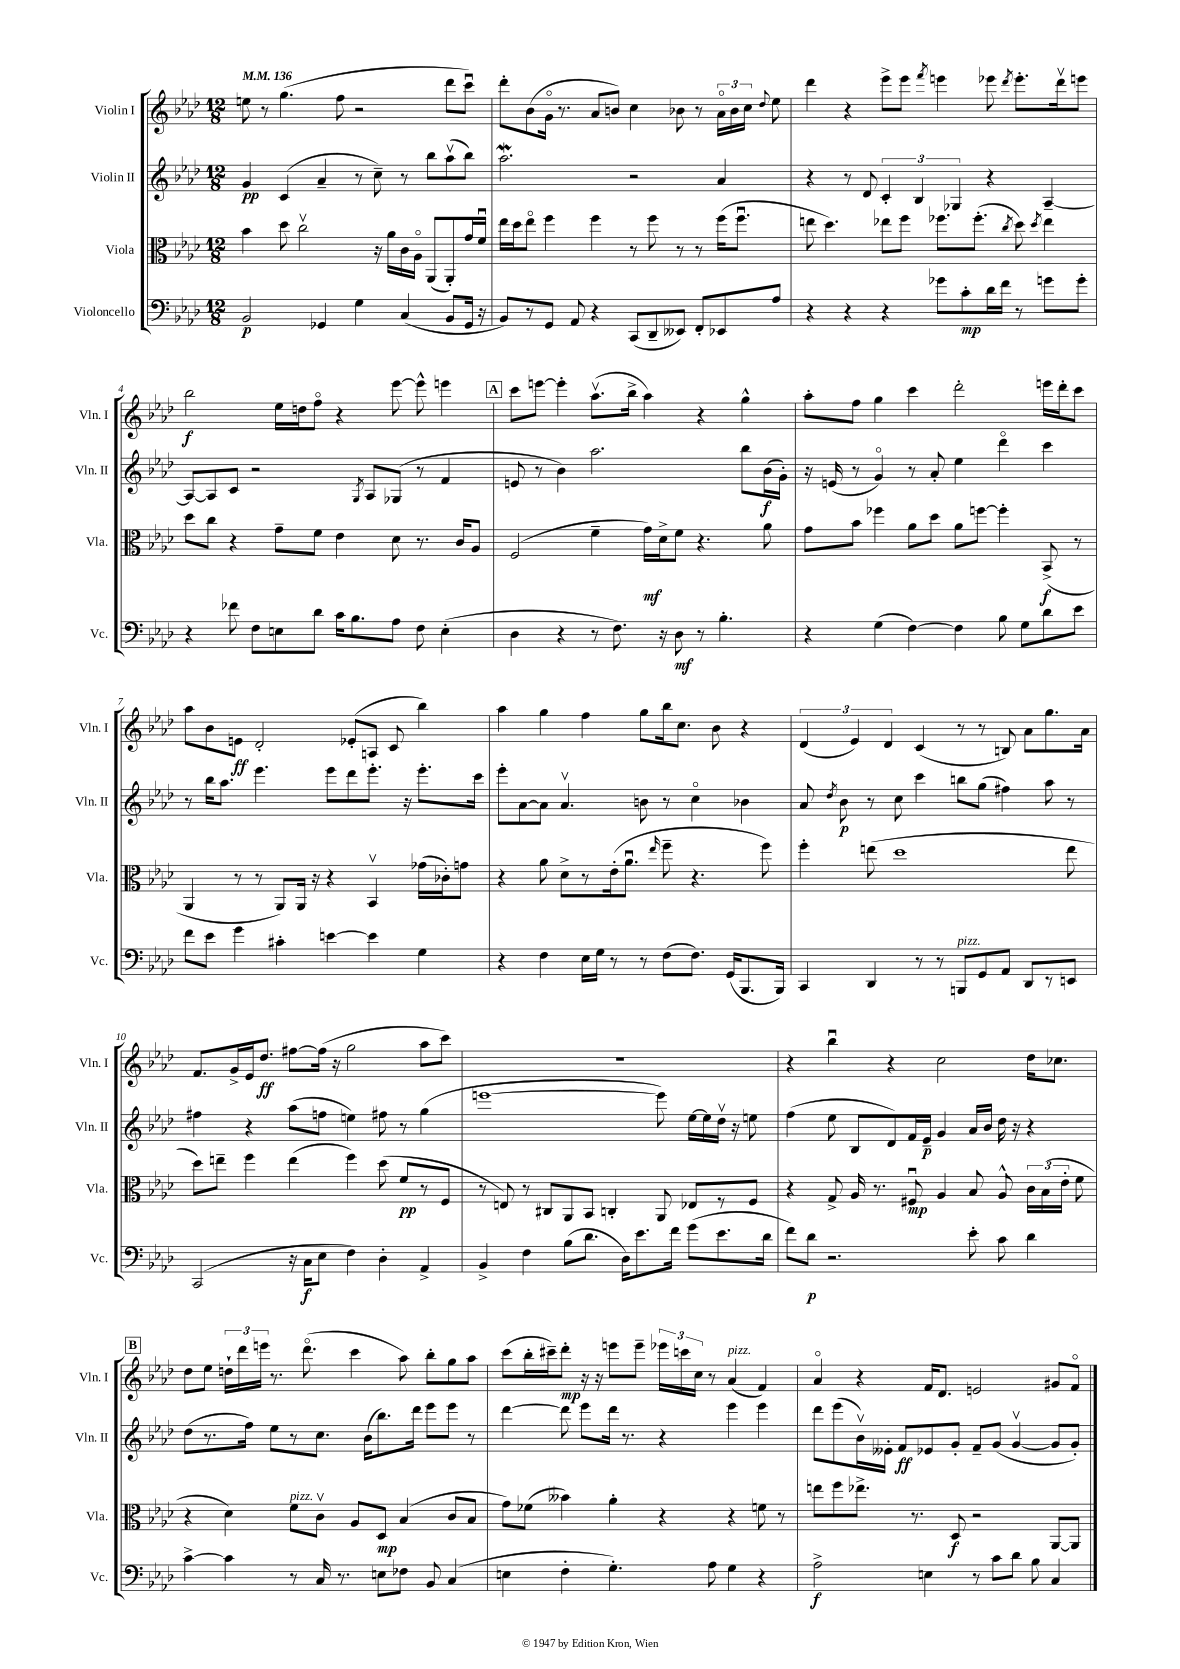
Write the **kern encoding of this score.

**kern	**kern	**kern	**kern
*staff4	*staff3	*staff2	*staff1
*clefF4	*clefC3	*clefG2	*clefG2
*k[b-e-a-d-]	*k[b-e-a-d-]	*k[b-e-a-d-]	*k[b-e-a-d-]
*M12/8	*M12/8	*M12/8	*M12/8
*MM136	*MM136	*MM136	*MM136
2BB-	4b-	4g	8ee
.	.	.	8r
.	8dd-	(4c	(4.gg
.	2ccv	.	.
4GG-	.	4a-~	.
.	.	.	8ff
4G	.	8r	2r
.	16r	8cc~)	.
.	16a-	.	.
(4C	16c	8r	.
.	16A-o	.	.
.	(8AA-	8bb-	.
8BB-	8AA-')	(8aa-v	8ddd-
16GG-	16g	8bb-)	8cccu)
16r	16fu	.	.
=	=	=	=
8BB-)	16ee-	2.aa-	8ddd-'
.	16dd-	.	.
8r	8ee-o	.	(8b-
8GG	4ff	.	16go
.	.	.	8.r
8AA-	.	.	.
4r	4ff	.	8a-
.	.	.	8b)
(8CC	8r	2r	4cc
8DD-~	8ff	.	.
8EE--)	8r	.	8b-
8FF'	8r	.	8r
8EE-	(16ff	4a-	24a-o
.	.	.	24b-
.	8.ffu	.	.
.	.	.	24cc
.	.	.	8qqdd-
8A-	.	.	8ee-
=	=	=	=
4r	8ee	4r	4ddd-
.	4.dd-)	.	.
4r	.	8r	4r
.	.	8d-	.
4r	8ee-	6c'	8eee-^
.	8ff	.	8eee-
.	.	6B-	.
.	.	.	8qfff
8g-	8.ff-	.	4eee
.	.	6G-	.
8c'	.	.	.
.	(8.ff-'	.	.
16d-	.	4r	8eee-
16f	.	.	.
.	8qcc	.	8qddd-
8r	8dd-)	.	8.eee-'
.	8qdd-	.	.
8g	4ee-	[4A-~	.
.	.	.	16ddd-v
8g'	.	.	8eee
=	=	=	=
4r	8dd-	8A-_	2bb-
.	8cc	8A-]	.
8f-	4r	8c	.
8F	.	2r	.
8E	8g~	.	16ee-
.	.	.	16dd
8d-	8f	.	8ffo
16c	4e-	.	4r
8.B-	.	.	.
.	.	8qG	.
.	.	8A-	.
8A-	8d-	(8G-	[8eee-
8F	8.r	8r	8eee-^^]
(4E'	.	4f	4eee
.	16c	.	.
.	8A-	.	.
=	=	=	=
4D-	(2F	8e	8ccc
.	.	8r	[8eee
4r	.	4b-)	4eee']
8r	4f~	2.aa-	(8.aa-v
8.F)	.	.	.
.	.	.	16bb-^
.	16g)	.	4aa-)
16r	16d-^	.	.
8D-	8f	.	.
8r	4.r	.	4r
4.B-'	.	.	.
.	.	8bb-	4gg^^
.	8a-	(16b-	.
.	.	16g')	.
=	=	=	=
4r	8g	16r	8aa-'
.	.	(16e	.
.	8b-	8r	8ff
(4G	4ff-	4go)	4gg
[4F)	8a-	8r	4ccc
.	8dd-	8a-'	.
4F]	8a-	4ee-	2ddd-'
.	[8ff	.	.
8B-	4ff']	4ddd-o	.
8G	.	.	.
8d-	(8BB-^	4ccc	16eee
.	.	.	16ddd-'
8e-	8r	.	8ccc
=	=	=	=
8f	4AA-	8r	8aa-
8e-	.	16bb-	8b-
.	.	8.aa-	.
4g	8r	.	8e
.	8r	4.eee-	2d-'
4c#'	8AA-)	.	.
.	16AA-	.	.
.	16r	.	.
[4e	4r	8eee-	.
.	.	8ddd-	(8e-'
4e]	4BB-v	8.eee-'	8A
.	.	.	8c
.	.	16r	.
4G	(16g-	8.eee-'	4bb-)
.	16c-')	.	.
.	8g	.	.
.	.	16ccc	.
=	=	=	=
4r	4r	8eee-'	4aa-
.	.	[8a-	.
4F	8a-	8a-]	4gg
.	8d-^	4.a-v	.
16E-	8r	.	4ff
16G	.	.	.
8r	(16e-'	.	.
.	8.a-u	.	.
8r	.	8b	8gg
.	16qqee-	.	.
(8F	8ff~	8r	16bb-
.	.	.	8.cc
8.F)	4.r	4cco	.
.	.	.	8b-
(16GG	.	.	.
8.BBB-	.	4b-	4r
.	8ff)	.	.
16BBB-)	.	.	.
=	=	=	=
4CC	4ff'	8a-	(6d-
.	.	8qdd-	.
.	.	8b-	.
.	.	.	6e-)
4DD-	(8ee	8r	.
.	.	.	6d-
.	1dd-	8cc	.
8r	.	4ccc	(4c
8r	.	.	.
8BBB	.	8bb	8r
8GG	.	(8gg	8r
8AA-	.	4ff#)	8B)
8DD-	.	.	8a-
8r	.	8aa-	8.gg
8EE	8ee	8r	.
.	.	.	16a-
=	=	=	=
(2CC	8dd-)	4ff#	8.f
.	8ee~	.	.
.	.	.	16g^
.	4ff	4r	16e-
.	.	.	8.dd-
16r	(4ee	(8aa-	[8ff#
16C	.	.	.
8E-	.	8ff	(16ff#]
.	.	.	16r
4F)	4ff)	4ee)	2gg
4D-'	(8dd-	8ff#	.
.	8f	8r	.
4AA-^	8r	(4gg	8aa-
.	8F	.	8ccc)
=	=	=	=
4BB-^	8r	[1eee	1.r
.	8E)	.	.
4F	8r	.	.
.	8C#	.	.
(8B-	8AA-	.	.
8.d-	8BB-	.	.
.	4C'	.	.
16D-)	.	.	.
8.e-	.	.	.
.	8AA-	8eee])	.
16f	.	.	.
(8g	8E-	[16ee-	.
.	.	16ee-]	.
8.e-	8r	16dd-v	.
.	.	16r	.
.	8F	8ee	.
16d-	.	.	.
=	=	=	=
8f)	4r	(4ff	4r
8d-	.	.	.
2.r	8G^	8ee-	4bb-u
.	16A-	8B-	.
.	8.r	.	.
.	.	8d-)	4r
.	8F#u	16f	.
.	.	16e-~	.
.	4A-	4g	2cc
8e-'	8B-	16a-	.
.	.	16b-	.
8c	8A-^^	16dd-	.
.	.	16r	.
4d-	24c	4r	16dd-
.	(24B-	.	.
.	.	.	8.cc-
.	24e-'	.	.
.	8f	.	.
=	=	=	=
[4c^	4r	(8dd-	8dd-
.	.	8.r	8ee-
4c]	4d-)	.	24dd`
.	.	.	24ddd-
.	.	16ff)	.
.	.	.	24eee
.	.	8ee-	8.r
8r	8f	8r	.
.	.	.	(8.ddd-o
16C	8cv	8.cc	.
8.r	.	.	.
.	8A-	.	4ccc
.	.	(16b-	.
8E	8D-	8.bb-)	.
8F-	(4B-	.	8aa-)
.	.	16ddd-	.
8BB-	.	8eee-	8bb-'
(4C	8c	8eee-	8gg
.	8B-	8r	8aa-
=	=	=	=
4E	8g)	[4ddd-	(8ccc
.	(8f-	.	16bb-'
.	.	.	16ccc#~)
4F'	4b--)	8ddd-]	8ddd-'
.	.	8eee-	16r
.	.	.	16r
4.G')	4a-'	16ddd-	8eee
.	.	8.r	.
.	.	.	8eee~
.	4r	4r	24eee-
.	.	.	24ccc
.	.	.	24cc
8A-	.	.	8r
4G	4r	4eee-	(4a-
4r	8f	4eee-	4f)
.	8r	.	.
=	=	=	=
2A-^	8ee	8ddd-	4a-o
.	8ff	(8eee-	.
.	8.ee-^	16b-v)	4r
.	.	16e--'	.
.	.	8f	.
.	8.r	.	.
4E	.	8e-	16f
.	.	.	8.d-
.	8D-	8g'	.
8r	2r	8f~	2e
8c	.	(8g	.
8d-	.	[4gv	.
8B-	.	.	.
4C	[8AA-	8g]	8g#
.	8AA-]	8g')	8fo
==	==	==	==
*-	*-	*-	*-
